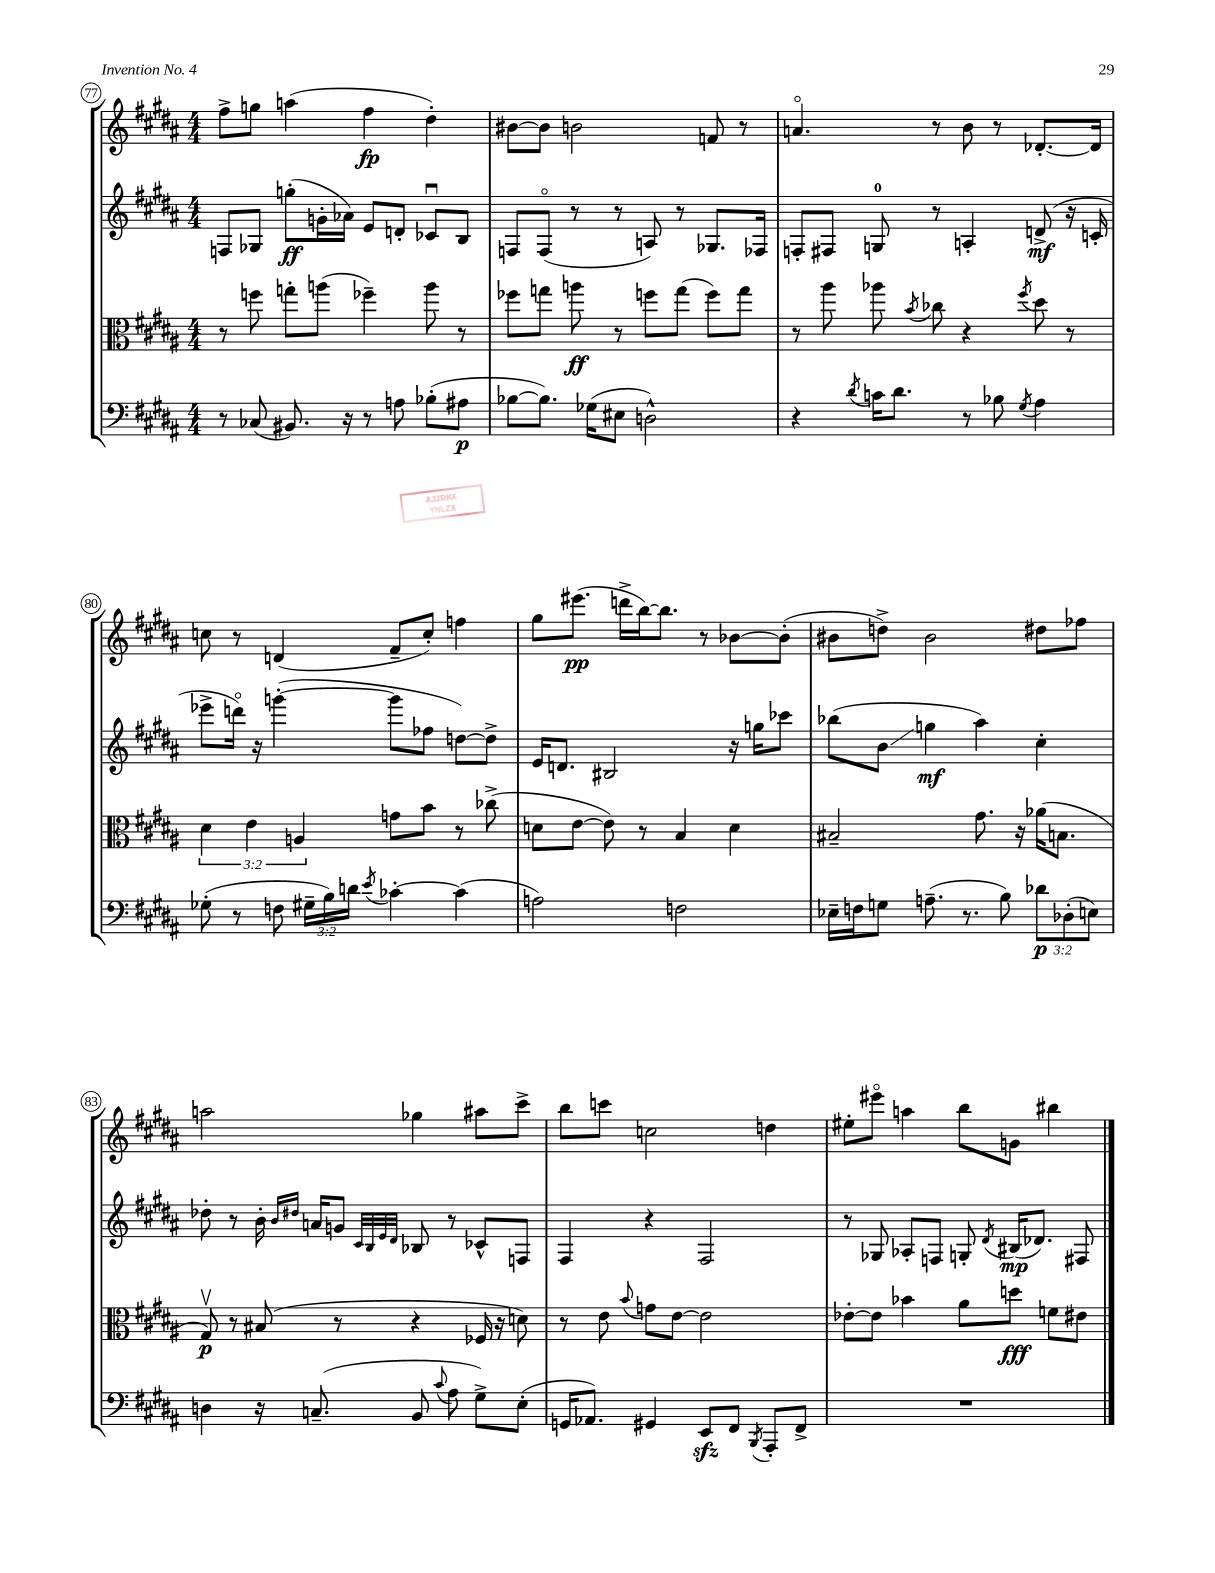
<<
\new StaffGroup <<
\new Staff = "s0" {
    \clef treble \key b \major \numericTimeSignature \time 4/4
    \autoBeamOff fis''8[-> g''8] a''4( fis''4\fp dis''4-.) |
    bis'8[~ bis'8] b'2 f'8 r8 |
    a'4.\flageolet r8 b'8 r8 des'8.[~-. des'16] |
    c''8 r8 d'4( fis'8[-- c''8]-.) f''4 |
    gis''8[ eis'''8.]\pp( d'''16[-> b''16~) b''8.] r8 bes'8[~ bes'8]-.( |
    bis'8[ d''8]->) bis'2 dis''8[ fes''8] |
    a''2 ges''4 ais''8[ cis'''8]-> |
    b''8[ c'''8] c''2 d''4 |
    eis''8[-. eis'''8]\flageolet a''4 b''8[ g'8] bis''4 \bar "|." |
}
\new Staff = "s1" {
    \clef treble \key b \major \numericTimeSignature \time 4/4
    \autoBeamOff f8[ ges8] g''8[-.\ff( g'16-. aes'16]) e'8[ d'8]-. ces'8[\downbow b8] |
    f8[ f8]\flageolet( r8 r8 a8) r8 ges8.[ fes16] |
    f8[-. fis8] g8-0 r8 a4-. d'8->\mf( r16 c'16-. |
    ees'''8[-> d'''16]\flageolet) r16 g'''4~-.( g'''8[ fes''8] d''8[~) d''8]-> |
    e'16[ d'8.] bis2 r16 g''16[ ces'''8] |
    bes''8[( b'8]\glissando g''4\mf ais''4) cis''4-. |
    des''8-. r8 b'16-. \grace { b'16[ dis''16] } a'16[ g'8] \grace { cis'32[ b32 e'32 dis'32] } bes8 r8 ces'8[-^ f8] |
    fis4 r4 fis2 |
    r8 ges8 aes8[-. f8] g8-. \acciaccatura { dis'8 } bis16[\mp( des'8.]) fis8 \bar "|." |
}
\new Staff = "s2" {
    \clef alto \key b \major \numericTimeSignature \time 4/4 \override Staff.TupletNumber.text = #tuplet-number::calc-fraction-text
    \autoBeamOff r8 f''8 g''8[-. a''8]( fes''4--) a''8 r8 |
    fes''8[ g''8] a''8\ff r8 f''8[ g''8]( f''8[) g''8] |
    r8 ais''8 aes''8 \acciaccatura { b'8 } ces''8 r4 \acciaccatura { fis''8 } dis''8 r8 |
    \tuplet 3/2 { dis'4 e'4 a4 } g'8[ b'8] r8 ces''8->( |
    d'8[ e'8]~ e'8) r8 b4 d'4 |
    bis2-- gis'8. r16 aes'16[( b8.] |
    gis8\upbow\p) r8 bis8( r8 r4 fes16 r16 d'8) |
    r8 e'8 \appoggiatura { b'8 } g'8[ e'8]~ e'2 |
    ees'8[~-. ees'8] bes'4 ais'8[ d''8]\fff f'8[ eis'8] \bar "|." |
}
\new Staff = "s3" {
    \clef bass \key b \major \numericTimeSignature \time 4/4 \override Staff.TupletNumber.text = #tuplet-number::calc-fraction-text
    \autoBeamOff r8 ces8( bis,8.) r16 r8 a8 bes8[-.( ais8]\p |
    bes8[~ bes8.]) ges16[( eis8] d2-^) |
    r4 \acciaccatura { dis'8 } c'16[ dis'8.] r8 bes8 \acciaccatura { gis8 } ais4 |
    ges8-.( r8 f8 \tuplet 3/2 { gis16[-- b16) d'16] } \acciaccatura { e'8 } ces'4~-. ces'4( |
    a2) f2 |
    ees16[-- f16 g8] a8.--( r8. b8) \tuplet 3/2 { des'8[\p des8-.( e8]) } |
    d4 r16 c8.--( b,8 \appoggiatura { cis'8 } ais8 gis8[->) e8]-.( |
    g,16[ aes,8.]) gis,4 e,8[\sfz fis,8] \acciaccatura { b,,8 } ais,,8[-. fis,8]-> |
    R1 \bar "|." |
}
>>
>>
\layout { \context { \Score currentBarNumber = #77 \override BarNumber.stencil = #(make-stencil-circler 0.1 0.3 ly:text-interface::print) } }
